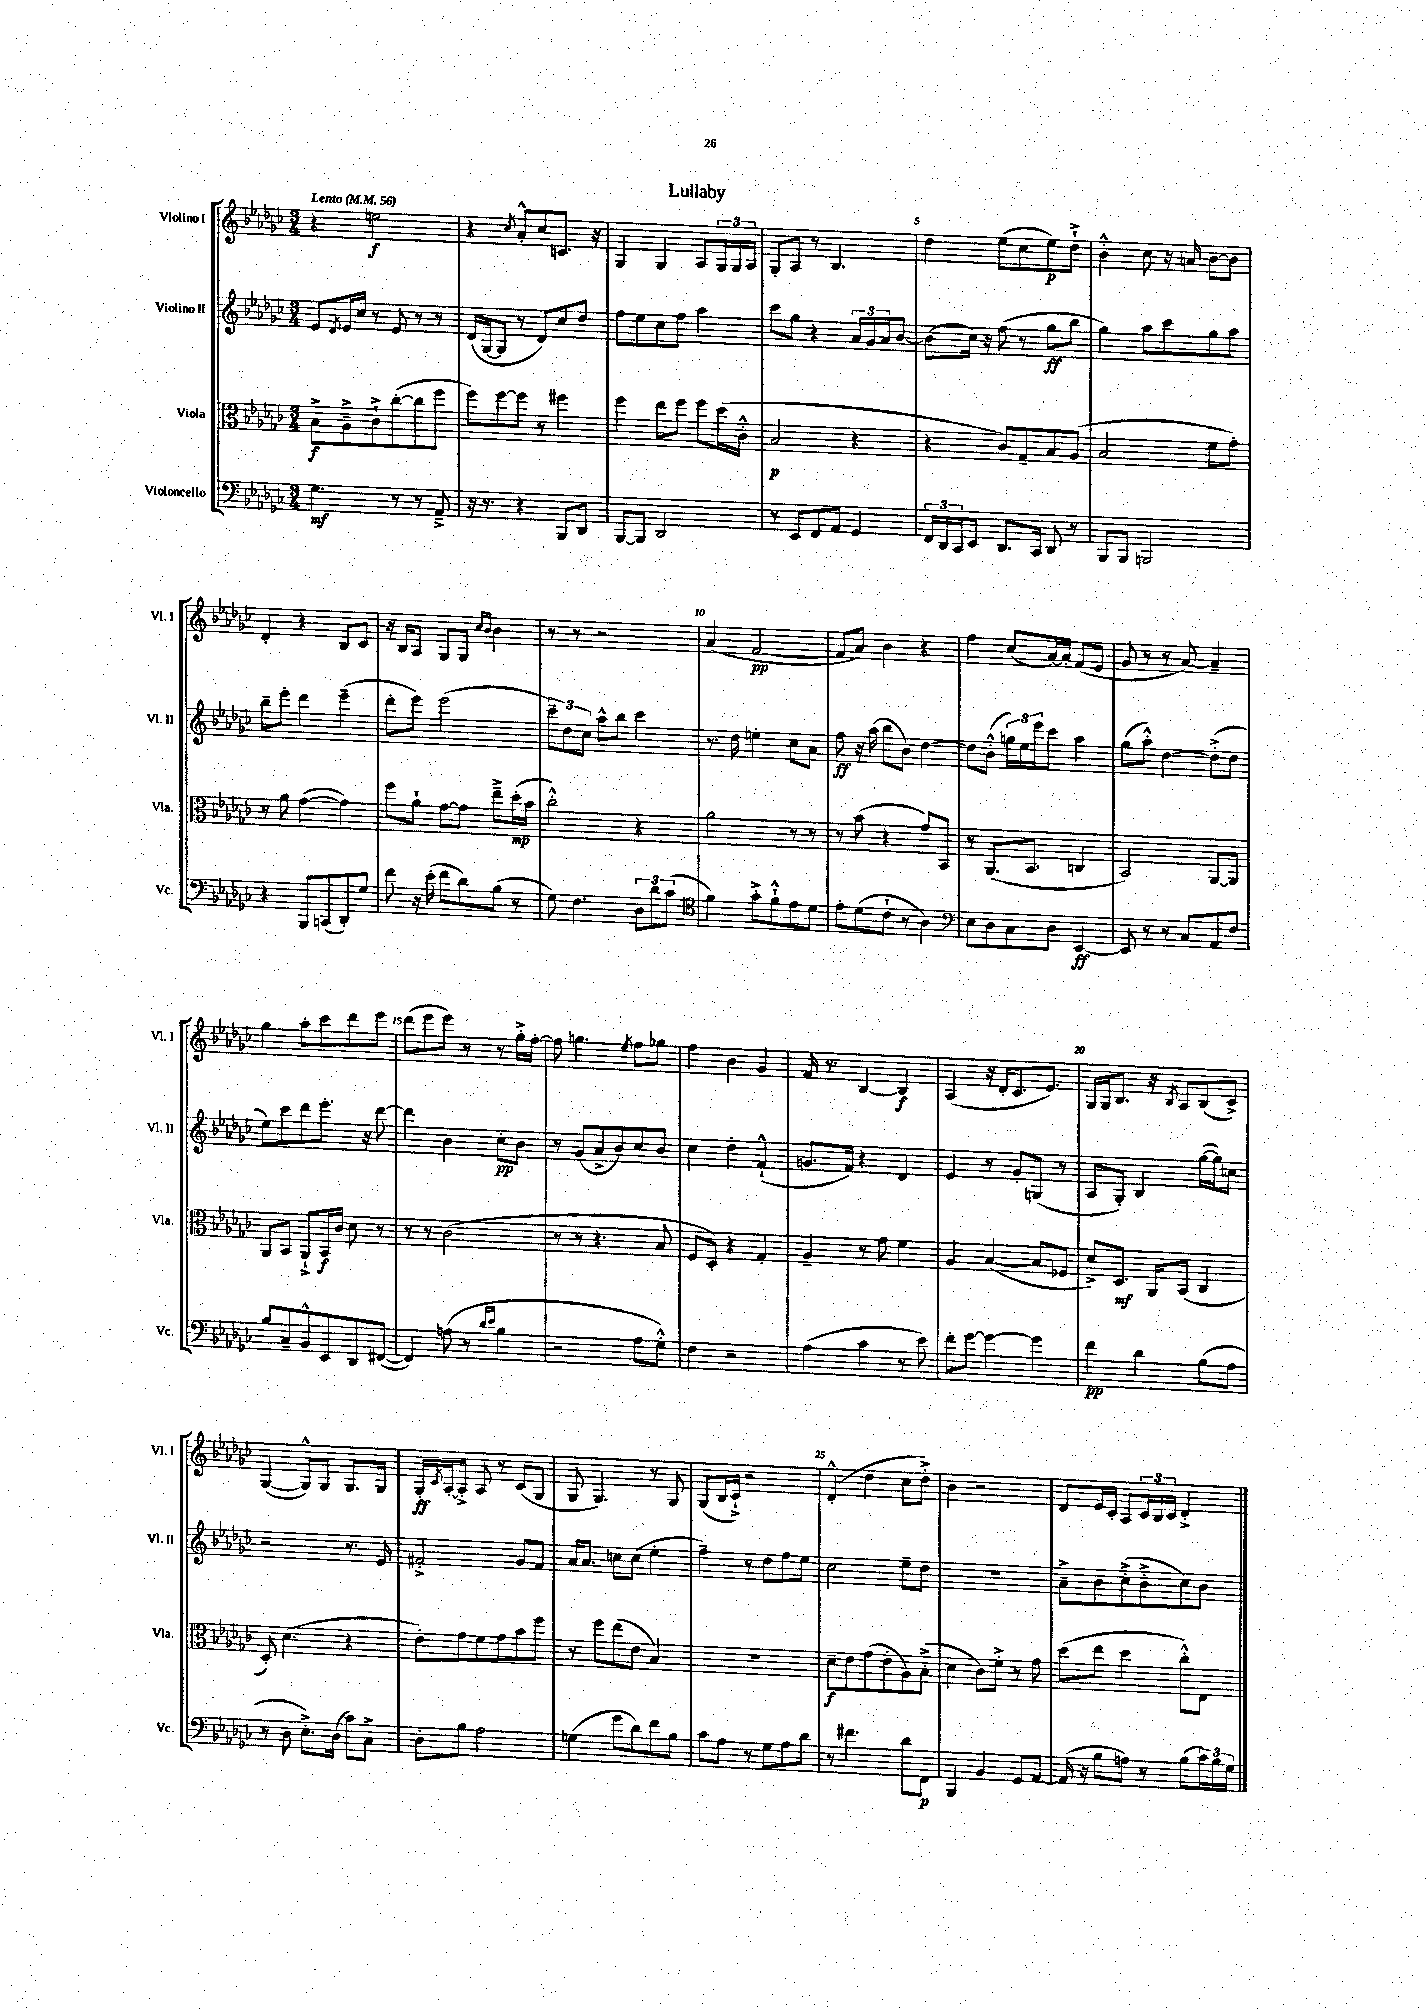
\header { title = "Lullaby" }
<<
\new StaffGroup <<
\new Staff = "s0" \with { instrumentName = "Violino I" shortInstrumentName = "Vl. I" } {
    \clef treble \key ges \major \numericTimeSignature \time 3/4 \tempo "Lento" 4 = 56
    r4 e''2\f |
    r4 \acciaccatura { ces''8 } aes'8-.-^ ces''8 c'8. r16 |
    ges4 ges4 aes8 \tuplet 3/2 { ges16 ges16 aes16 } |
    ges8-. aes8 r8 bes4. |
    des''4 ees''8( ces''8 ees''8\p) des''8-!-> |
    bes'4-.-^ ces''8 r16 a'16 bes'8~ bes'8 |
    des'4-. r4 bes8 ces'8 |
    r16 bes16 aes8 ges8 ges8 \grace { ces''16 bes'16 } bes'4 |
    r8 r8 r2 |
    aes'4( f'2~\pp |
    f'8 aes'8) bes'4 r4 |
    f''4 ces''8( aes'16~) aes'16-. f'8( ees'8 |
    ges'8 r8 r8 aes'8~) aes'4-- |
    ges''4 aes''8-. ces'''8 des'''8 ees'''8 |
    des'''8( ees'''8 ees'''8) r8 r8 ges''16-.-> f''16~-. |
    f''8 g''4. \acciaccatura { ees''8 } f''8 ges''8 |
    f''4 bes'4 ges'4 |
    f'16 r8. bes4~ bes4\f |
    aes4( r16 des'16-. ces'8. ees'8.) |
    ges16 ges16 bes8. r16 \acciaccatura { bes8 } aes8 bes8( ces'8->) |
    ges4~( ges8-^) ges8 ges8. ges16 |
    ges16-.\ff \acciaccatura { ces'8 } aes16~-. aes8-.-> aes8 r8 ces'8( ges8 |
    ges8 ges4.) r8 ges8 |
    ges8( bes16 ces'16-!->) r2 |
    des'4-.-^( des''4 ces''8 des''8-.->) |
    bes'4 r2 |
    des'8 ees'16 ces'16-. aes8 \tuplet 3/2 { ces'16 bes16 ces'16 } des'4-.-> \bar "|." |
}
\new Staff = "s1" \with { instrumentName = "Violino II" shortInstrumentName = "Vl. II" } {
    \clef treble \key ges \major \numericTimeSignature \time 3/4
    ees'8 \acciaccatura { des'8 } ees'16 ces''16 r8 ees'8 r8 r8 |
    des'16( ges16~ ges8 r8 des'8) ces''8 des''8 |
    f''8 ees''8 ces''8 f''8 aes''4 |
    ces'''8 ges''8 r4 \tuplet 3/2 { aes'16 ges'16 aes'16 } bes'8~ |
    bes'8( ces''16) r16 f''8( r8 ges''8\ff bes''8 |
    ges''4) aes''8 ces'''8 ges''8 aes''8 |
    bes''8-- ees'''8-. des'''4 ees'''4--( |
    des'''8-. ees'''8) ees'''2( |
    \tuplet 3/2 { ces'''8--) des''8 ces''8 } aes''8-^ bes''8 ces'''4 |
    r8. des''16 e''4-. ces''8 aes'8 |
    f''8\ff r16 aes''16( bes''8 bes'8) des''4~ |
    des''8 bes'8-.-^( \tuplet 3/2 { g''16) ees''16 ees'''16 } ces'''8 aes''4 |
    ges''8( aes''8-.-^) des''4~ des''8-.->( des''8 |
    ees''8) ces'''8 des'''8 ees'''8.-. r16 des'''8~ |
    des'''4 bes'4 ces''8-.\pp bes'8 |
    r8 ges'8( aes'8-> bes'8) ces''8 bes'8 |
    ces''4 des''4-. f'4-!-^( |
    g'8. f'16) r4 des'4 |
    ees'4 r8 ges'8-. g8( r8 |
    aes8 ges8-.) bes4 ges''16~( ges''16) c''8 |
    r2 r8. ees'16 |
    fis'2-.-> ges'8 fis'8 |
    aes'16 aes'8. c''8 c''8( ees''4-. |
    f''4--) r8 des''8 f''8 ees''8 |
    ces''2 ees''8-- des''8 |
    R2. |
    aes'8---> bes'8 ces''8-.->( bes'8-.-> ces''8) bes'8 \bar "|." |
}
\new Staff = "s2" \with { instrumentName = "Viola" shortInstrumentName = "Vla." } {
    \clef alto \key ges \major \numericTimeSignature \time 3/4
    bes8->\f aes8---> ces'8-!-> ces''8~-.( ces''8 f''8 |
    f''8) f''8~ f''8 r8 fis''4 |
    f''4 ees''8 f''8 f''8 des''16( ces'16-.-^ |
    bes2\p r4 |
    r4 ces'8) ges8-- bes8 aes8( |
    bes2 f'8 ges'8-.) |
    r8 aes'8 ges'4~( ges'4) |
    f''8 aes'8-! ges'8~ ges'8 ees''8---> des''16-.\mp( bes'16 |
    ces''2-.-^) r4 |
    aes'2 r8 r8 |
    r8 bes'8( r4 ges'8) bes,8 |
    r8 aes,8.( bes,8. c4 |
    bes,2) aes,8~ aes,8 |
    aes,8 bes,8 aes,8-!-> bes,16\f ces'16 des'8 r8 |
    r8 r8 ces'2( |
    r8 r8 r4. bes8 |
    f8 des8-.) r4 ges4-. |
    aes4-- r8 ges'8 f'4 |
    aes4 bes4~( bes8 fes8 |
    des'8->) des8.\mf aes,16 bes,8( ces4 |
    des8-.) des'4.( r4 |
    ees'8-.) ges'8 f'8 ges'8 bes'8 f''8 |
    r8 f''8 ees''8( ees'8 bes4) |
    R2. |
    des'8--\f ees'8 ges'8( ees'8-. aes8) bes8-.->( |
    des'4 ces'8) f'8-.-> r8 ges'8 |
    des''8( ees''8 des''4 ces''8-.-^) ees8 \bar "|." |
}
\new Staff = "s3" \with { instrumentName = "Violoncello" shortInstrumentName = "Vc." } {
    \clef bass \key ges \major \numericTimeSignature \time 3/4
    ges4.\mf r8 r8 aes,8---> |
    r16 r8. r4 bes,,8 des,8 |
    bes,,8~ bes,,8 des,2 |
    r8 ees,8 f,8 aes,8 ges,4 |
    \tuplet 3/2 { f,16 des,16 ces,16 } ees,8 des,8. ces,16 des,8 r8 |
    bes,,8 bes,,8 b,,2 |
    r4 bes,,8 c,8( des,8-.) ges8 |
    f'8 r16 ees'16-.( f'8 des'8) bes8( r8 |
    ges8) f4. \tuplet 3/2 { des8 des'8 ces'8( } |
    \clef tenor f'4) ges'8-.-> f'8-!-^ ees'8 des'8 |
    ees'8-. des'8( ces'8-! r8 aes4) |
    \clef bass ees8 des8 ces8 des8 ees,4~\ff |
    ees,8 r8 r8 ces8 aes,8 f8 |
    bes8 ces8-- bes,8-^ ees,8 des,8 fis,8~( |
    fis,4) a8( r8 \grace { des'16 ees'16 } bes4 |
    r2 aes8 ges8-.-^) |
    f4 r2 |
    aes4( ces'4 r8 ees'8) |
    f'8-. ges'8~ ges'4~ ges'4 |
    f'4\pp des'4 bes8( aes8 |
    r8 des8 ees8.-.->) des16( ces'8) ces8-> |
    des8-. bes8 aes2 |
    g4( ges'8 des'8) f'8 bes8 |
    ces'8 aes8 r8 ges8 aes8 des'8 |
    r8 fis'4. des'8 f,8\p |
    bes,,4 bes,4 ges,8 aes,8~ |
    aes,16( r16 bes8 a8) r8 bes8( \tuplet 3/2 { ces'16) bes16 ges16 } \bar "|." |
}
>>
>>
\layout { \context { \Score \override BarNumber.break-visibility = ##(#f #t #t) barNumberVisibility = #(every-nth-bar-number-visible 5) } }
